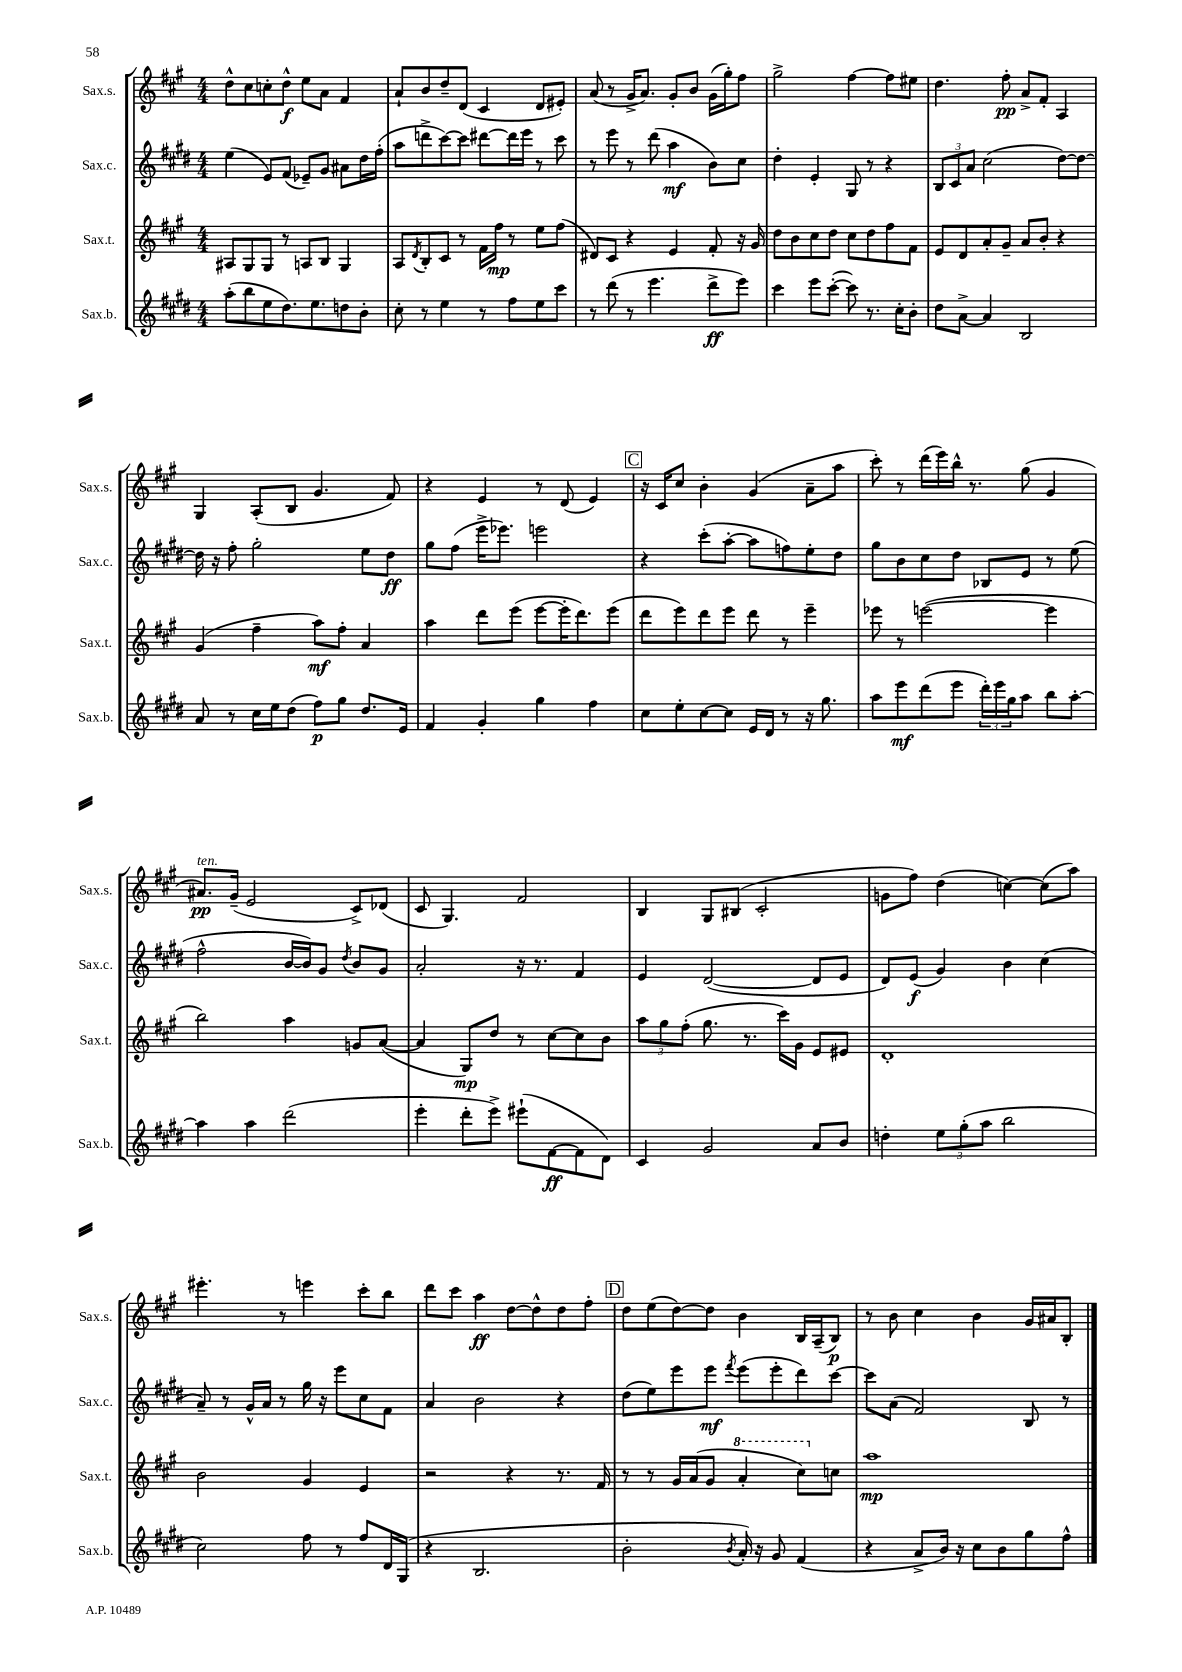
<<
\new StaffGroup <<
\new Staff = "s0" \with { instrumentName = "Sax.s." shortInstrumentName = "Sax.s." } {
    \clef treble \key a \major \numericTimeSignature \time 4/4
    d''8-^ cis''8 c''8-. d''8-^\f e''8 a'8 fis'4 |
    a'8-! b'8 d''8-- d'8( cis'4 d'8 eis'8-.) |
    a'8( r8 gis'16-> a'8.) gis'8-. b'8 gis'16( gis''16-.) fis''8 |
    gis''2-> fis''4~ fis''8 eis''8 |
    d''4. fis''8-.\pp a'8-> fis'8-. a4 |
    gis4 a8-.( b8 gis'4. fis'8) |
    r4 e'4 r8 d'8( e'4) |
    \mark \markup { \box "C" } r16 cis'16 cis''8 b'4-. gis'4( a'8-- a''8 |
    cis'''8-.) r8 d'''16( e'''16) b''16-^ r8. gis''8( gis'4 |
    ais'8.\pp^\markup { \italic "ten." }) gis'16--( e'2 cis'8->) des'8( |
    cis'8 gis4.) fis'2 |
    b4 gis8 bis8( cis'2-. |
    g'8 fis''8) d''4( c''4~) c''8( a''8) |
    eis'''4.-. r8 e'''4 cis'''8-. b''8 |
    d'''8 cis'''8 a''4\ff d''8~ d''8-^ d''8 fis''8-. |
    \mark \markup { \box "D" } d''8 e''8( d''8~) d''8 b'4 b16 a16--( b8\p) |
    r8 b'8 cis''4 b'4 gis'16 ais'16 b8-. \bar "|." |
}
\new Staff = "s1" \with { instrumentName = "Sax.c." shortInstrumentName = "Sax.c." } {
    \clef treble \key e \major \numericTimeSignature \time 4/4
    e''4( e'8) fis'8( ees'8--) gis'8 ais'8 dis''16 fis''16-.( |
    a''8 d'''8-> cis'''8~) cis'''8 dis'''8~ dis'''16 e'''16 r8 cis'''8 |
    r8 e'''8 r8 dis'''8( a''4\mf b'8) cis''8 |
    dis''4-. e'4-. gis8 r8 r4 |
    \tuplet 3/2 { b8 cis'8 a'8 } cis''2( dis''8~) dis''8~ |
    dis''16 r16 fis''8-. gis''2-. e''8 dis''8\ff |
    gis''8 fis''8( e'''16-> ees'''8.) e'''2 |
    \mark \markup { \box "C" } r4 cis'''8-.( a''8~-. a''8 f''8) e''8-. dis''8 |
    gis''8 b'8 cis''8 dis''8 bes8 e'8 r8 e''8( |
    fis''2-^ b'16~ b'16) gis'8 \acciaccatura { dis''8 } b'8 gis'8 |
    a'2-. r16 r8. fis'4 |
    e'4 dis'2~( dis'8 e'8 |
    dis'8) e'8\f( gis'4) b'4 cis''4( |
    a'8--) r8 gis'16-^ a'16 r8 gis''16 r16 e'''8 cis''8 fis'8 |
    a'4 b'2 r4 |
    \mark \markup { \box "D" } dis''8( e''8) e'''8 e'''8\mf \acciaccatura { fis'''8 } e'''8( e'''8-. dis'''8) cis'''8~ |
    cis'''8 a'8( fis'2) b8 r8 \bar "|." |
}
\new Staff = "s2" \with { instrumentName = "Sax.t." shortInstrumentName = "Sax.t." } {
    \clef treble \key a \major \numericTimeSignature \time 4/4
    ais8 gis8 gis8 r8 a8 b8 gis4 |
    a8 \acciaccatura { d'8 } b8-. cis'8 r8 fis'16 fis''16\mp r8 e''8 fis''8( |
    dis'8) cis'8 r4 e'4 fis'8-. r16 gis'16 |
    d''8 b'8 cis''8 d''8 cis''8 d''8 fis''8 fis'8 |
    e'8 d'8 a'8-. gis'8-- a'8 b'8-. r4 |
    gis'4( fis''4-- a''8\mf) fis''8-. a'4 |
    a''4 d'''8 e'''8( e'''8~ e'''16-. d'''8.) e'''8( |
    \mark \markup { \box "C" } d'''8 e'''8) d'''8 e'''8 d'''8 r8 e'''4-- |
    ees'''8 r8 e'''2~( e'''4 |
    b''2) a''4 g'8 a'8~( |
    a'4 gis8\mp) d''8 r8 cis''8~ cis''8 b'8 |
    \tuplet 3/2 { a''8 gis''8 fis''8-.( } gis''8. r8. cis'''16) gis'16 e'8 eis'8 |
    d'1-. |
    b'2 gis'4 e'4 |
    r2 r4 r8. fis'16 |
    \mark \markup { \box "D" } r8 r8 gis'16 a'16( gis'8 \ottava #1 a''4-. cis'''8) \ottava #0 c''8 |
    a''1\mp \bar "|." |
}
\new Staff = "s3" \with { instrumentName = "Sax.b." shortInstrumentName = "Sax.b." } {
    \clef treble \key e \major \numericTimeSignature \time 4/4
    a''8-.( b''8 e''8 dis''8.) e''8. d''8 b'8-. |
    cis''8-. r8 e''4 r8 fis''8 e''8 cis'''8 |
    r8 dis'''8( r8 e'''4. dis'''8->\ff e'''8) |
    cis'''4 e'''8 cis'''8~-.( cis'''8) r8. cis''16-. b'8-. |
    dis''8 a'8~-> a'4 b2 |
    a'8 r8 cis''16 e''16 dis''8( fis''8\p) gis''8 dis''8. e'16 |
    fis'4 gis'4-. gis''4 fis''4 |
    \mark \markup { \box "C" } cis''8 e''8-. cis''8~ cis''8 e'16 dis'16 r8 r16 gis''8. |
    a''8 e'''8\mf dis'''8( e'''8 \tuplet 3/2 { dis'''16-.) e'''16 gis''16 } a''8 b''8 a''8~-. |
    a''4 a''4 dis'''2( |
    e'''4-. dis'''8-. e'''8->) eis'''8-!( fis'8~\ff fis'8 dis'8) |
    cis'4 gis'2 a'8 b'8 |
    d''4-. \tuplet 3/2 { e''8 gis''8-.( a''8 } b''2 |
    cis''2) fis''8 r8 fis''8 dis'16 gis16( |
    r4 b2. |
    \mark \markup { \box "D" } b'2-. \acciaccatura { b'8 } a'16-.) r16 gis'8 fis'4( |
    r4 a'8-> b'16) r16 cis''8 b'8 gis''8 fis''8-^ \bar "|." |
}
>>
>>
\layout { \context { \Score \remove "Bar_number_engraver" } }
